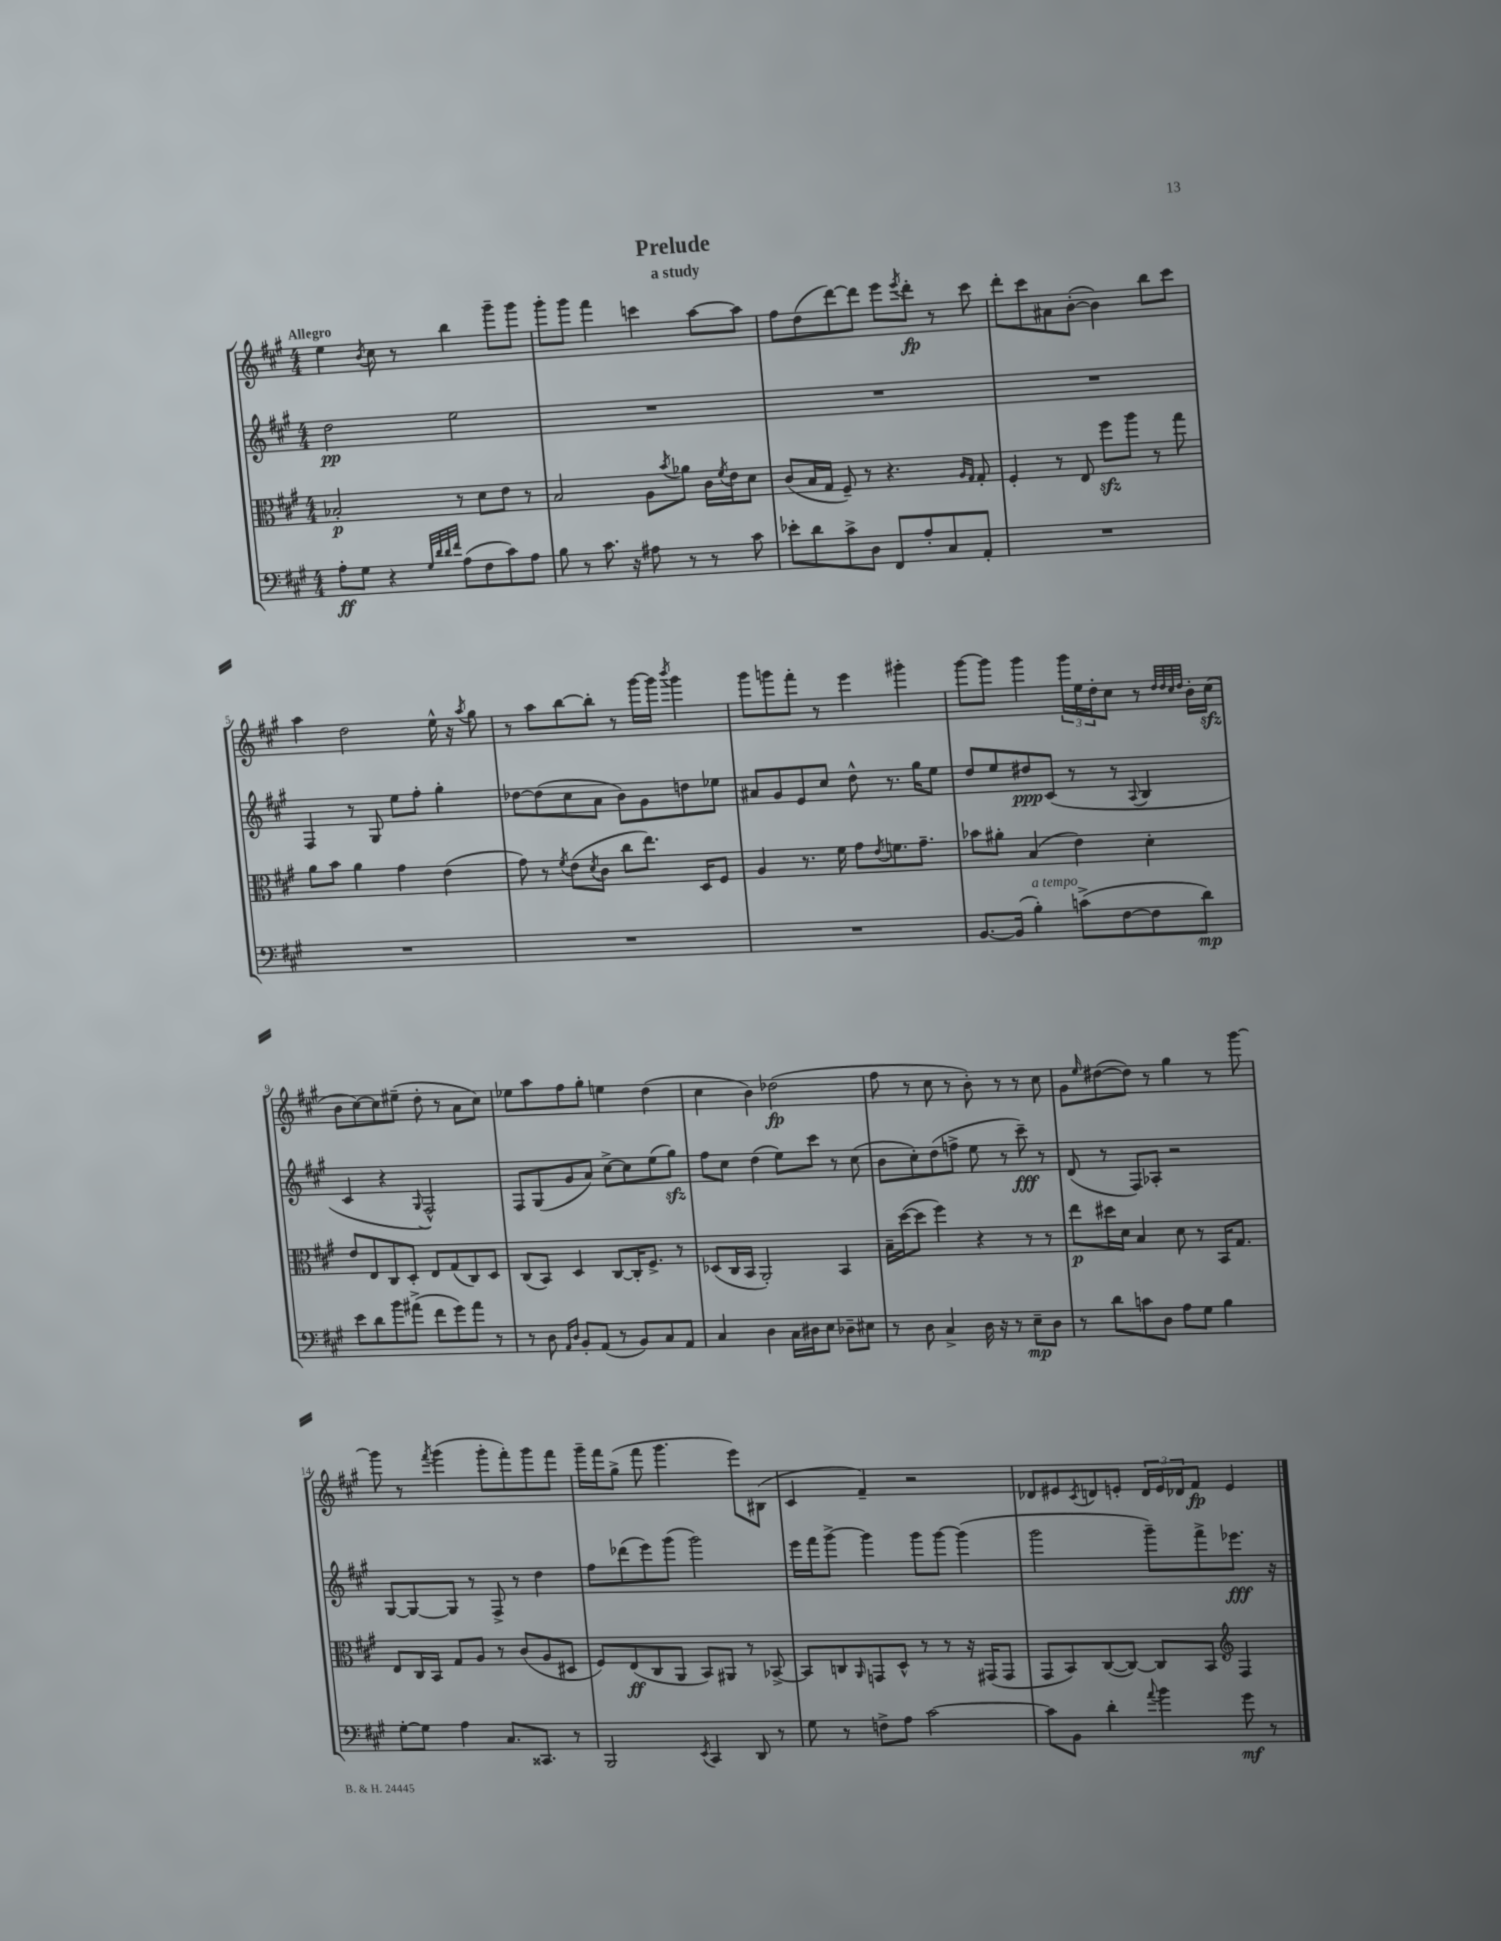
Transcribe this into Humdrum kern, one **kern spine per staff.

**kern	**dynam	**kern	**dynam	**kern	**dynam	**kern	**dynam
*part4	*part4	*part3	*part3	*part2	*part2	*part1	*part1
*staff4	*staff4	*staff3	*staff3	*staff2	*staff2	*staff1	*staff1
*clefF4	*	*clefC3	*	*clefG2	*	*clefG2	*
*k[f#c#g#]	*	*k[f#c#g#]	*	*k[f#c#g#]	*	*k[f#c#g#]	*
*M4/4	*	*M4/4	*	*M4/4	*	*M4/4	*
=1	=1	=1	=1	=1	=1	=1	=1
!	!	!	!	!	!	!LO:TX:a:B:t=Allegro	!
8A'\L	ff	2B-X'/	p	2dd\	pp	4ee\	.
8G#\J	.	.	.	.	.	.	.
.	.	.	.	.	.	8qb/	.
4r	.	.	.	.	.	8cc#\	.
.	.	.	.	.	.	8r	.
32qqG#/LLL	.	.	.	.	.	.	.
32qqd/	.	.	.	.	.	.	.
32qqd/	.	.	.	.	.	.	.
32qqf#/JJJ	.	.	.	.	.	.	.
(8A\L	.	8r	.	2ee\	.	4bb\	.
8F#\	.	8d\L	.	.	.	.	.
8c#\)	.	8e\J	.	.	.	8ggg#~\L	.
8A\J	.	8r	.	.	.	8ggg#\J	.
=2	=2	=2	=2	=2	=2	=2	=2
8B\	.	2B/	.	1r	.	8ggg#'\L	.
8r	.	.	.	.	.	8ggg#\J	.
8.c#\	.	.	.	.	.	4fff#\	.
16r	.	.	.	.	.	.	.
8A#X\	.	8A\L	.	.	.	4cccn\	.
.	.	8qb/	.	.	.	.	.
8r	.	8a-X\J	.	.	.	.	.
8r	.	16c#\LL	.	.	.	[8aa\L	.
.	.	8qf#/	.	.	.	.	.
.	.	16e\J	.	.	.	.	.
8c#\	.	8d\J	.	.	.	8aa\J]	.
=3	=3	=3	=3	=3	=3	=3	=3
8e-X'\L	.	(8c#/L	.	1r	.	8ff#\L	.
8d\	.	16B/L	.	.	.	(8dd\	.
.	.	16G#/JJ	.	.	.	.	.
8c#^\	.	8F#~/)	.	.	.	[8ddd\)	.
8D\J	.	8r	.	.	.	8ddd\J]	.
8FF#/L	.	4.r	.	.	.	8eee\L	.
.	.	.	.	.	.	8qeee/	.
8A'/	.	.	.	.	.	8ddd'\J	fp
8C#/	.	.	.	.	.	8r	.
.	.	16qqA/LL	.	.	.	.	.
.	.	16qqG#/JJ	.	.	.	.	.
8AA'/J	.	8G#'/	.	.	.	8ccc#\	.
=4	=4	=4	=4	=4	=4	=4	=4
1r	.	4F#'/	.	1r	.	8ddd'\L	.
.	.	.	.	.	.	8ccc#\	.
.	.	8r	.	.	.	8a#X\	.
.	.	8E/	.	.	.	([8b'\J	.
.	.	8ff#zz\L	.	.	.	4b\])	.
.	.	8aa\J	.	.	.	.	.
.	.	8r	.	.	.	8bb\L	.
.	.	8gg#\	.	.	.	8ccc#\J	.
!!LO:LB:g=z
=5	=5	=5	=5	=5	=5	=5	=5
1r	.	8a\L	.	4F#/	.	4aa\	.
.	.	8b\J	.	.	.	.	.
.	.	4a\	.	8r	.	2dd\	.
.	.	.	.	8G#/	.	.	.
.	.	4g#\	.	8ee\L	.	.	.
.	.	.	.	8ff#'\J	.	.	.
.	.	(4e\	.	4gg#'\	.	16ee^^\	.
.	.	.	.	.	.	16r	.
.	.	.	.	.	.	8qaa/	.
.	.	.	.	.	.	8gg#\	.
=6	=6	=6	=6	=6	=6	=6	=6
1r	.	8g#\)	.	[8dd-X\L	.	8r	.
.	.	8r	.	(8dd-\]	.	8aa\L	.
.	.	8qf#/	.	.	.	.	.
.	.	(8e\L	.	8cc#\	.	[8bb\	.
.	.	8qd/	.	.	.	.	.
.	.	8c#\J	.	8a\J	.	8bb'\J]	.
.	.	8cc#\L	.	8b\L)	.	8r	.
.	.	8.ee\J)	.	8g#\	.	[16ggg#\LL	.
.	.	.	.	.	.	16ggg#\JJ]	.
.	.	.	.	.	.	8qbbb/	.
.	.	.	.	8ddn\	.	4ggg#\	.
.	.	16D/KL	.	.	.	.	.
.	.	8F#/J	.	8ee-X\J	.	.	.
=7	=7	=7	=7	=7	=7	=7	=7
1r	.	4A/	.	8a#X/L	.	8ggg#\L	.
.	.	.	.	8g#/	.	8gggn\	.
.	.	8.r	.	8e/	.	8fff#'\J	.
.	.	.	.	8cc#/J	.	8r	.
.	.	16f#\	.	.	.	.	.
.	.	8g#\L	.	8dd^^\	.	4eee\	.
.	.	8qe/	.	.	.	.	.
.	.	8.fn\	.	8.r	.	.	.
.	.	.	.	.	.	4ggg#X'\	.
.	.	8.g#~\J	.	16gg#\KL	.	.	.
.	.	.	.	8ee\J	.	.	.
=8	=8	=8	=8	=8	=8	=8	=8
[8.BB/L	.	8b-X\L	.	8dd/L	.	[8ggg#\L	.
.	.	8a#X'\J	.	8ee/	.	8ggg#\J]	.
(16BB/Jk]	.	.	.	.	.	.	.
!LO:TX:a:i:t=a tempo	!	!	!	!	!	!	!
4B'\)	.	(4B/	.	8dd#X/	ppp	4ggg#\	.
.	.	.	.	(8c#/J	.	.	.
(8cn^\L	.	4e\)	.	8r	.	24ggg#\LL	.
.	.	.	.	.	.	24ee\	.
.	.	.	.	.	.	24dd'\J	.
[8F#\	.	.	.	8r	.	8cc#\J	.
.	.	.	.	8qqA/	.	.	.
8F#\]	.	4d'\	.	4B/	.	8r	.
.	.	.	.	.	.	32qqdd/LLL	.
.	.	.	.	.	.	32qqdd/	.
.	.	.	.	.	.	32qqcc#/	.
.	.	.	.	.	.	32qqdd/JJJ	.
8d\J)	mp	.	.	.	.	16b'\LL	.
.	.	.	.	.	.	(16cc#zz\JJ	.
!!LO:LB:g=z
=9	=9	=9	=9	=9	=9	=9	=9
8e\L	.	8e/L	.	4c#/	.	8b\L	.
8d\	.	8E/	.	.	.	[8cc#\)	.
8b\	.	8C#/	.	4r	.	8cc#\]	.
(8a#X^\J	.	8D'/J	.	.	.	(8ee#X~\J	.
.	.	.	.	8qqG#/	.	.	.
8f#\L	.	8E/L	.	2F#^^/)	.	8dd'\	.
8g#\)	.	(8G#/	.	.	.	8r	.
8a#\J	.	8C#/)	.	.	.	8a\L	.
8r	.	8D/J	.	.	.	8cc#\J)	.
=10	=10	=10	=10	=10	=10	=10	=10
8r	.	(8C#/L	.	8F#/L	.	8ee-X\L	.
8D\	.	8BB/J)	.	(8G#/	.	8aa\	.
16qqAA/LL	.	.	.	.	.	.	.
16qqD/JJ	.	.	.	.	.	.	.
8BB'/L	.	4D/	.	8g#/	.	8ff#\	.
(8AA/J	.	.	.	8a/J)	.	8gg#'\J	.
8r	.	[8C#/L	.	[8cc#^\L	.	4een\	.
8BB/L)	.	16C#'/K]	.	8cc#\]	.	.	.
.	.	8.F#^/J	.	.	.	.	.
8C#/	.	.	.	(8ee\	.	(4dd\	.
8AA/J	.	8r	.	8gg#zz\J)	.	.	.
=11	=11	=11	=11	=11	=11	=11	=11
4C#/	.	(8D-X/L	.	8ff#\L	.	4cc#\	.
.	.	16C#/L	.	8cc#\J	.	.	.
.	.	16BB/JJ	.	.	.	.	.
4D\	.	2AA'/)	.	(4dd\	.	4b\)	.
16C#\LL	.	.	.	8ee\L)	.	(2dd-X\	fp
16D#X\J	.	.	.	.	.	.	.
8E\J	.	.	.	8ccc#\J	.	.	.
8D-X~\L	.	4BB/	.	8r	.	.	.
8E#X\J	.	.	.	(8cc#\	.	.	.
=12	=12	=12	=12	=12	=12	=12	=12
8r	.	16B~\LL	.	8b\L	.	8ff#\	.
.	.	([16dd\J	.	.	.	.	.
8D\	.	8dd\J]	.	8cc#'\)	.	8r	.
4C#^/	.	4ff#\)	.	(8dd\	.	8cc#\	.
.	.	.	.	8ffn^\J	.	8r	.
16D\	.	4r	.	8ee\	.	8b'\)	.
16r	.	.	.	.	.	.	.
8r	.	.	.	8r	.	8r	.
8E~\L	mp	8r	.	8ccc#~\)	fff	8r	.
8D\J	.	8r	.	8r	.	8cc#\	.
=13	=13	=13	=13	=13	=13	=13	=13
8r	.	8ee\L	p	(8d/	.	8g#\L	.
.	.	.	.	.	.	16qqee/	.
8d\L	.	16dd#X\L	.	8r	.	([8dd#X\	.
.	.	16d\JJ	.	.	.	.	.
8cn\	.	4B/	.	8F#/L)	.	8dd#\J])	.
8D\J	.	.	.	8A-X'/J	.	8r	.
8A\L	.	8d\	.	2r	.	4gg#\	.
8G#\J	.	8r	.	.	.	.	.
4B\	.	16BB/KL	.	.	.	8r	.
.	.	8.G#/J	.	.	.	.	.
.	.	.	.	.	.	[8ggg#\	.
!!LO:LB:g=z
=14	=14	=14	=14	=14	=14	=14	=14
[8G#'\L	.	8E/L	.	[8G#/L	.	8ggg#\]	.
8G#\J]	.	16C#/L	.	8G#/_	.	8r	.
.	.	16BB/JJ	.	.	.	.	.
.	.	.	.	.	.	8qfff#/	.
4A\	.	8G#/L	.	8G#/J]	.	(4ggg#\	.
.	.	8A/J	.	8r	.	.	.
8.C#/L	.	8r	.	8F#^/	.	8ggg#'\L	.
.	.	(8c#/L	.	8r	.	8fff#'\)	.
8.CC##X/J	.	.	.	.	.	.	.
.	.	8A/	.	4dd\	.	8ggg#\	.
8r	.	8D#X/J	.	.	.	8fff#\J	.
=15	=15	=15	=15	=15	=15	=15	=15
2BBB/	.	8F#/L)	.	8ff#\L	.	16ggg#~\LL	.
.	.	.	.	.	.	16fff#\J	.
.	.	(8E/	ff	(8ddd-X\	.	(8gg#^\J	.
.	.	8C#/	.	8eee\)	.	8fff#\	.
.	.	8AA/J	.	(8ggg#\J	.	4.ggg#\	.
8qEE/	.	.	.	.	.	.	.
4CC#/	.	8BB/L)	.	2ggg#\)	.	.	.
.	.	8AA#X/J	.	.	.	.	.
8DD/	.	8r	.	.	.	8eee\L)	.
8r	.	[8BB-X^/	.	.	.	(8B#X\J	.
=16	=16	=16	=16	=16	=16	=16	=16
8G#\	.	8BB-/L]	.	16eee\LL	.	4c#/	.
.	.	.	.	16fff#\J	.	.	.
8r	.	8Cn/	.	[8ggg#^\J	.	.	.
.	.	16qqAA/	.	.	.	.	.
8Fn^\L	.	8GGn/	.	4ggg#\]	.	4f#~/)	.
8A\J	.	8D^^/J	.	.	.	.	.
[2c#\	.	8r	.	8ggg#\L	.	2r	.
.	.	8r	.	[8ggg#\J	.	.	.
.	.	16r	.	(4ggg#\]	.	.	.
.	.	(16GG#X/KL	.	.	.	.	.
.	.	8GG#/J	.	.	.	.	.
=17	=17	=17	=17	=17	=17	=17	=17
8c#\L]	.	8GG#/L	.	2ggg#\	.	8d-X/L	.
8BB\J	.	8BB/)	.	.	.	8e#X/	.
.	.	.	.	.	.	8qc#/	.
4d'\	.	([8C#/	.	.	.	8dn/	.
.	.	8C#/J_)	.	.	.	8en'/J	.
8qqa/	.	.	.	.	.	.	.
4b\	.	8C#/L]	.	8ggg#~\L)	.	24d/LL	.
.	.	.	.	.	.	24e/	.
.	.	.	.	.	.	24d-X/J	.
.	.	8BB/J	.	8fff#^\	.	8f#/J	fp
*	*	*clefG2	*	*	*	*	*
8g#\	mf	4F#/	.	8.eee-X\J	fff	4e/	.
8r	.	.	.	.	.	.	.
.	.	.	.	16r	.	.	.
==	==	==	==	==	==	==	==
*-	*-	*-	*-	*-	*-	*-	*-
